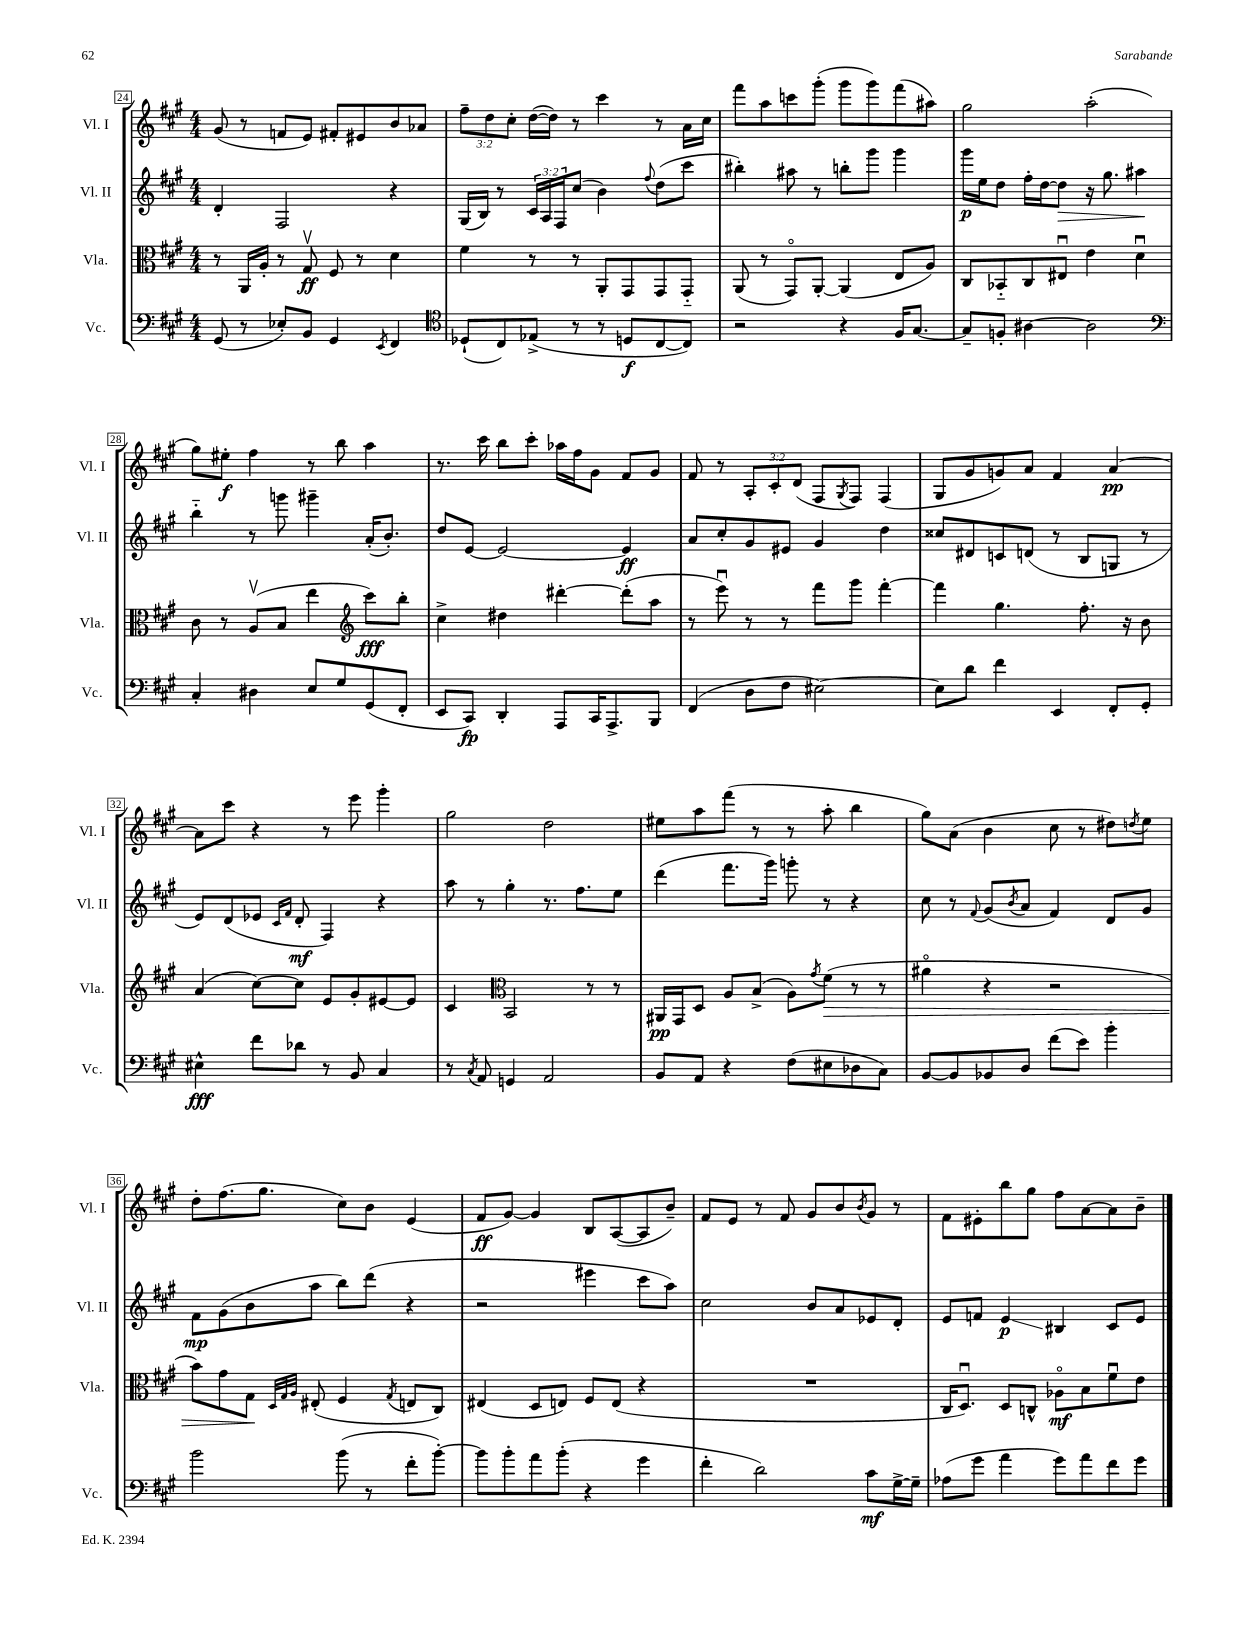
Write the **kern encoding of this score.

**kern	**kern	**kern	**kern
*staff4	*staff3	*staff2	*staff1
*clefF4	*clefC3	*clefG2	*clefG2
*k[f#c#g#]	*k[f#c#g#]	*k[f#c#g#]	*k[f#c#g#]
*M4/4	*M4/4	*M4/4	*M4/4
(8GG#/	8r	4d'/	(8g#/
8r	16AA/LL	.	8r
.	16A'/JJ	.	.
8E-'/L)	8r	2F#/	8f/L
8BB/J	8G#v/	.	8e/J)
4GG#/	8F#/	.	8f#'/L
.	8r	.	8e#/
8qEE/	.	.	.
4FF#/	4d\	4r	8b/
.	.	.	8a-/J
=	=	=	=
*clefC4	*	*	*
(8D-`/L	4f#\	(16G#/LL	12ff#~\L
.	.	16B/JJ)	.
.	.	.	12dd\
8C#/)	.	8r	.
.	.	.	12cc#'\J
(8E-^/J	8r	24c#/LL	([16dd\LL
.	.	24A/	.
.	.	.	16dd\]JJ)
.	.	24F#/J	.
8r	8r	(8cc#/J	8r
8r	8AA'/L	4b\)	4ccc#\
8D/L	8GG#/	.	.
.	.	8qqff#/	.
[8C#/	8GG#/	(8dd\L	8r
8C#/]J)	8GG#'~/J	8ccc#\J	16a\LL
.	.	.	16cc#\JJ
=	=	=	=
2r	(8AA/	4bb#'\)	8fff#\L
.	8r	.	8aa\
.	8GG#o/L)	8aa#\	8ccc\
.	[8AA'/J	8r	(8ggg#'\J
4r	(4AA/]	8bb'\L	8ggg#\L
.	.	8ggg#\J	8ggg#\)
16F#/LK	8E/L	4ggg#\	(8fff#\
[8.G#/J	.	.	.
.	8A/J)	.	8aa#\J)
=	=	=	=
8G#~/]L	8C#/L	16ggg#\LL	2gg#\
.	.	16ee\J	.
8F'/J	8BB-'~/	8dd\J	.
[4A#\	8C#/	16ff#'\LL	.
.	.	[16dd\J	.
.	8E#u/J	8dd\]J	.
2A#\]	4e\	16r	(2aa'\
.	.	8.gg#\	.
.	4du\	4aa#\	.
=	=	=	=
*clefF4	*	*	*
4C#'/	8c#\	4bb'~\	8gg#\L)
.	8r	.	8ee#'\J
4D#\	(8Av/L	8r	4ff#\
.	8B/J	8ggg\	.
8E/L	4ee\	4ggg#~\	8r
8G#/	.	.	8bb\
*	*clefG2	*	*
(8GG#/	8ccc#\L)	(16a'/LK	4aa\
.	.	8.b'/J)	.
8FF#'/J	8bb'\J	.	.
=	=	=	=
8EE/L	4cc#^\	8dd/L	8.r
8CC#/J)	.	[8e/J	.
.	.	.	16ccc#\
4DD'/	4dd#\	2e/_	8bb\L
.	.	.	8ccc#'\J
8AAA/L	[4ddd#'\	.	16aa-\LL
.	.	.	16ff#\J
16CC#/K	.	.	8g#\J
8.AAA^/	.	.	.
.	(8ddd#'\]L	4e/]	8f#/L
8BBB/J	8aa\J	.	8g#/J
=	=	=	=
(4FF#/	8r	8a/L	8f#/
.	8eeeu\)	8cc#'/	8r
8D\L	8r	8g#/	12A'/L
.	.	.	12c#'/
8F#\J	8r	8e#/J	.
.	.	.	(12d/J
[2E#\)	8fff#\L	4g#/	8F#/L
.	.	.	8qG#/
.	8ggg#\J	.	8F#/J)
.	[4fff#'\	4dd\	(4F#/
=	=	=	=
8E#\]L	4fff#\]	8cc##/L	8G#/L
8d\J	.	8d#/	8g#/
4f#\	4.gg#\	8c/	8g/)
.	.	(8d/J	8a/J
4EE/	.	8r	4f#/
.	8.ff#'\	8B/L	.
8FF#'/L	.	8G/J	[4a/
.	16r	.	.
8GG#'/J	8b\	8r	.
=	=	=	=
4E#^^\	(4a/	8e/L)	8a\]L
.	.	(8d/	8ccc#\J
8f#\L	[8cc#\L)	8e-/J	4r
.	.	16qqc#/LL	.
.	.	16qqf#/JJ	.
8d-\J	8cc#\]J	8d'/	.
8r	8e/L	4F#/)	8r
8BB/	8g#'/	.	8eee\
4C#/	[8e#/	4r	4ggg#'\
.	8e#/]J	.	.
=	=	=	=
8r	4c#/	8aa\	2gg#\
8qC#/	.	.	.
8AA/	.	8r	.
*	*clefC3	*	*
4GG/	2BB/	4gg#'\	.
2AA/	.	8.r	2dd\
.	.	8.ff#\L	.
.	8r	.	.
.	8r	8ee\J	.
=	=	=	=
8BB/L	16AA#/LL	(4ddd\	8ee#\L
.	16GG#/J	.	.
8AA/J	8D/J	.	8aa\
4r	8A/L	8.fff#\L	(8fff#\J
.	(8B^/J	.	8r
.	.	16ggg#\Jk)	.
(8F#\L	8A\L)	8ggg'\	8r
.	8qg#/	.	.
8E#\	(8f#\J	8r	8aa'\
8D-\	8r	4r	4bb\
8C#\J)	8r	.	.
=	=	=	=
[8BB/L	4a#o\	8cc#\	8gg#\L)
8BB/]	.	8r	(8a\J
.	.	8qqf#/	.
8BB-/	4r	(8g#/L	4b\
.	.	8qb/	.
8D/J	.	8a/J	.
(8f#\L	2r	4f#/)	8cc#\
8e\J)	.	.	8r
4b'\	.	8d/L	8dd#\L)
.	.	.	8qdd/
.	.	8g#/J	8ee\J
=	=	=	=
2b\	8b\L)	8f#\L	8dd'\L
.	8g#\	(8g#\	(8.ff#\
.	8G#\J	8b\	.
.	.	.	8.gg#\J
.	32qqD/LLL	.	.
.	32qqG#/	.	.
.	32qqA/JJJ	.	.
.	(8E#'/	8aa\J	.
(8b\	4F#/	8bb\L)	8cc#\L)
8r	.	(8ddd\J	8b\J
.	8qG#/	.	.
8f#'\L	8E/L	4r	(4e/
[8b'\J)	8C#/J)	.	.
=	=	=	=
8b\]L	(4E#/	2r	8f#/L
8b'\	.	.	[8g#/J)
8a\	8D/L	.	4g#/]
(8b'\J	8E/J)	.	.
4r	8F#/L	4eee#\	8B/L
.	(8E/J	.	([8A/
4g#\	4r	8ccc#\L	8A/]
.	.	8aa\J)	8b~/J)
=	=	=	=
4f#'\	1r	2cc#\	8f#/L
.	.	.	8e/J
2d\)	.	.	8r
.	.	.	8f#/
.	.	8b/L	8g#/L
.	.	8a/	8b/
.	.	.	8qb/
8c#\L	.	8e-/	8g#/J
[16G#^\L	.	8d'/J	8r
16G#~\]JJ	.	.	.
=	=	=	=
(8A-\L	16C#/LK	8e/L	8f#\L
.	8.Du/J)	.	.
8g#\J	.	8f/J	8e#'\
4a\	8D/L	4e/	8bb\
.	8C^^/J	.	8gg#\J
8g#\L)	8A-o\L	4B#/	8ff#\L
8a\	8B\	.	[8a\
8f#\	8f#u\	8c#/L	8a\]
8g#\J	8e\J	8e/J	8b~\J
==	==	==	==
*-	*-	*-	*-
